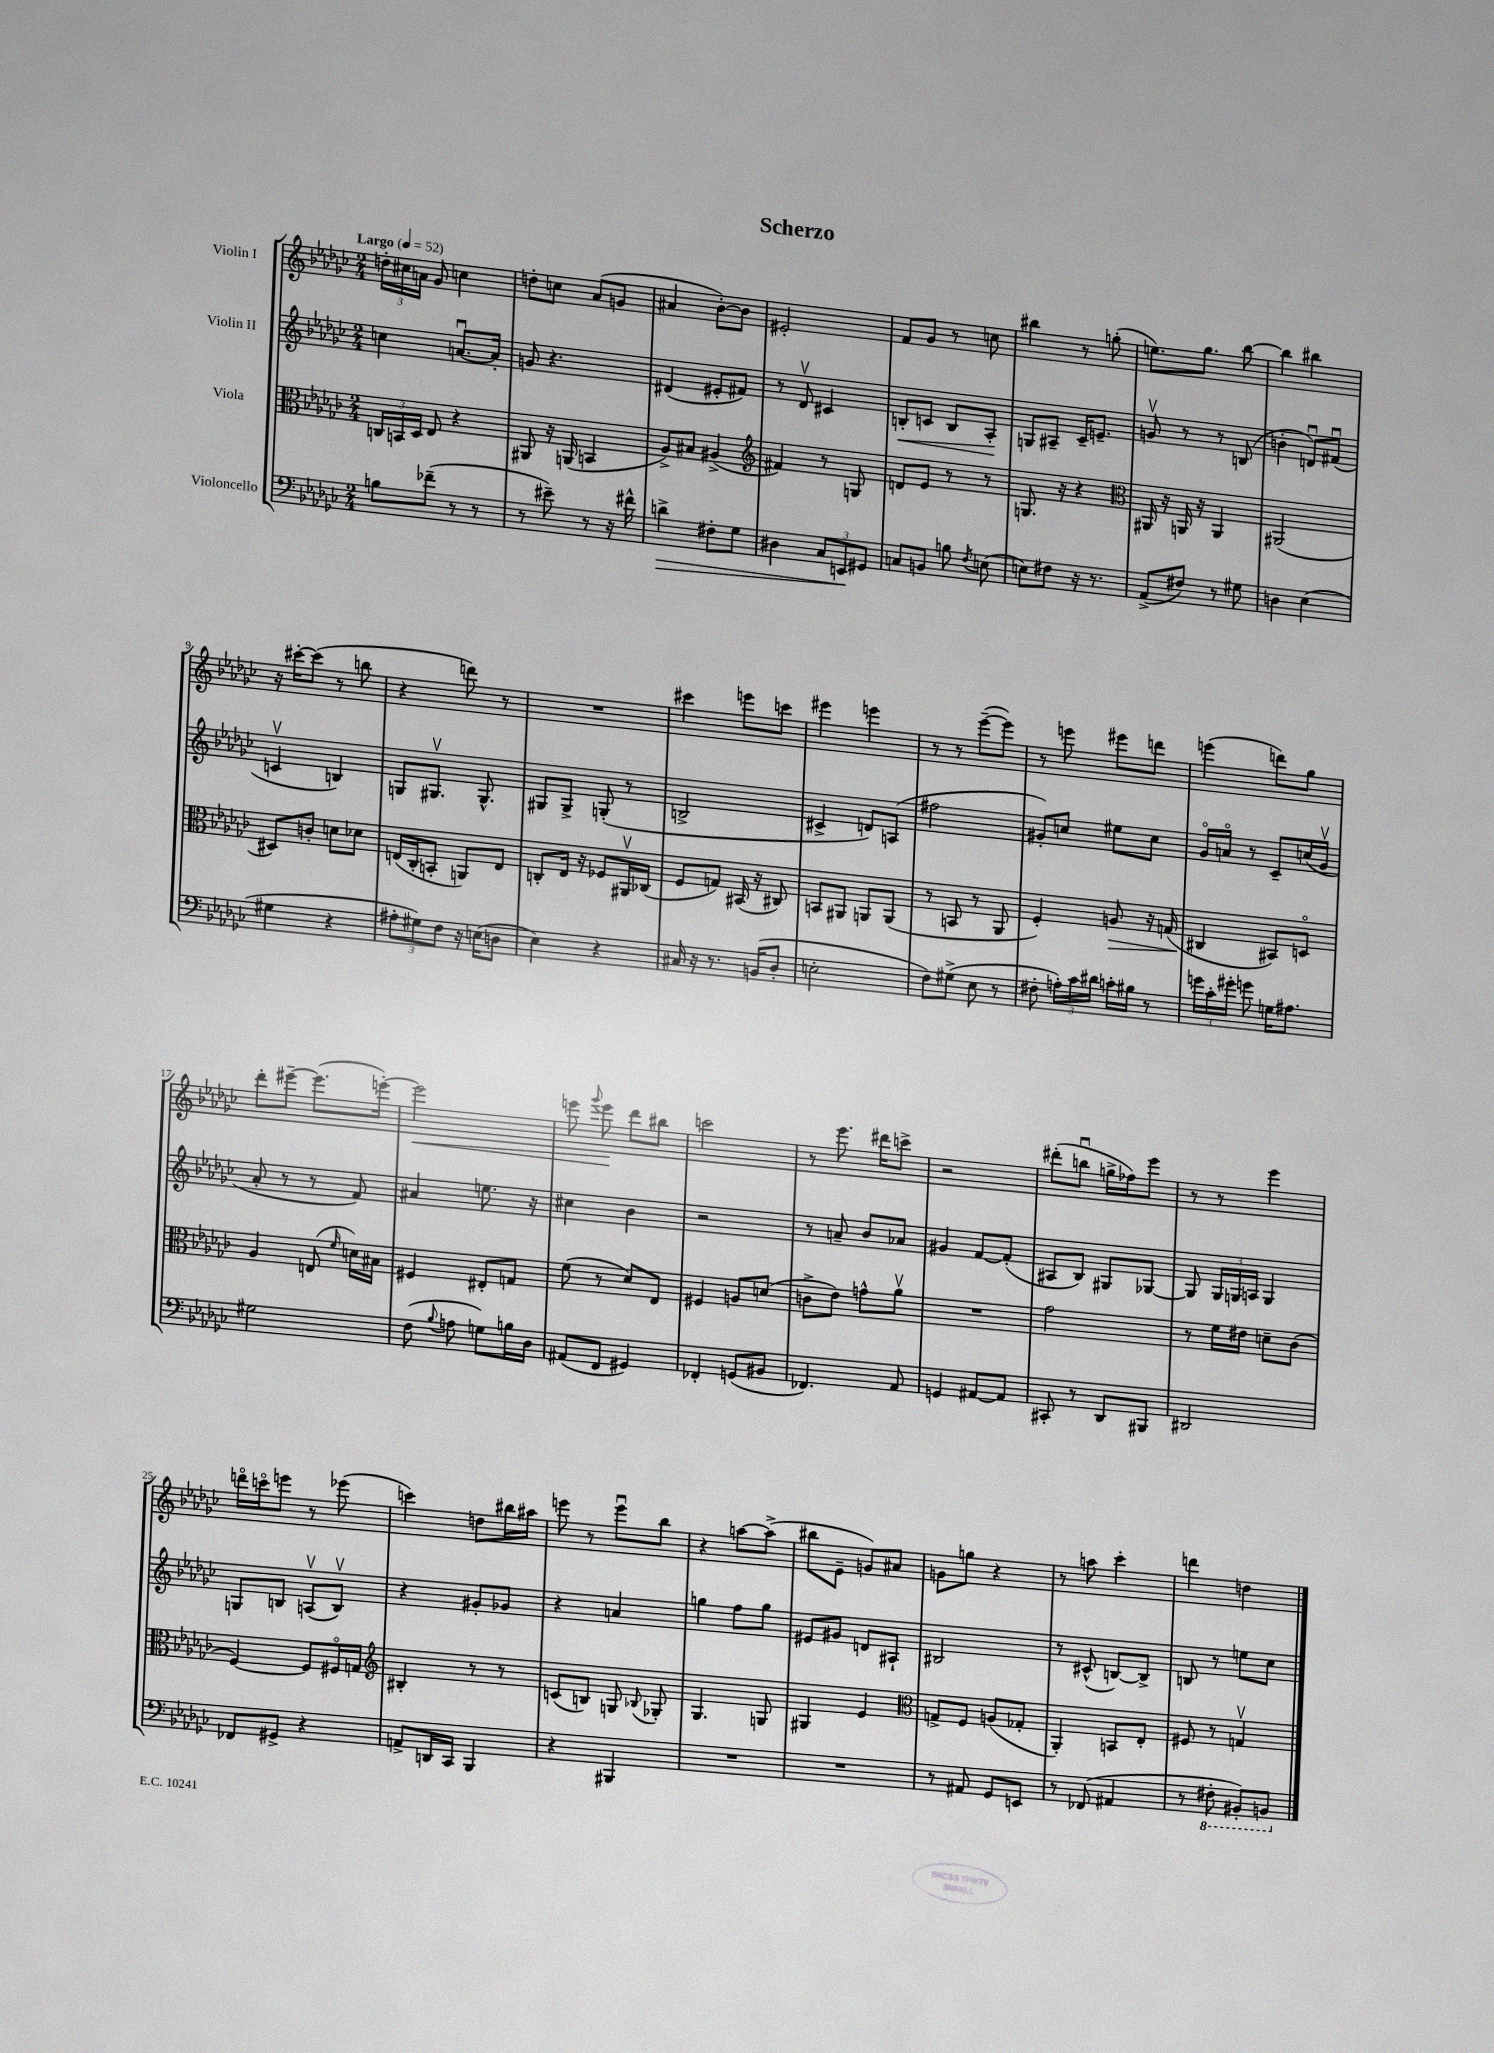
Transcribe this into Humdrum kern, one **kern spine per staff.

**kern	**dynam	**kern	**dynam	**kern	**dynam	**kern	**dynam
*part4	*part4	*part3	*part3	*part2	*part2	*part1	*part1
*staff4	*staff4	*staff3	*staff3	*staff2	*staff2	*staff1	*staff1
*I"Violoncello	*	*I"Viola	*	*I"Violin II	*	*I"Violin I	*
*clefF4	*	*clefC3	*	*clefG2	*	*clefG2	*
*k[b-e-a-d-g-c-]	*	*k[b-e-a-d-g-c-]	*	*k[b-e-a-d-g-c-]	*	*k[b-e-a-d-g-c-]	*
*M2/4	*	*M2/4	*	*M2/4	*	*M2/4	*
*MM52	*	*MM52	*	*MM52	*	*MM52	*
=1	=1	=1	=1	=1	=1	=1	=1
!	!	!	!	!	!	!LO:TX:a:B:t=Largo	!
8Bn\L	.	24Cn/LL	.	4ccn\	.	24ddn'\LL	.
.	.	24BBn/	.	.	.	24cc#X\	.
.	.	24D-/JJ	.	.	.	24an\JJ	.
(8f-X~\J	.	8E-/	.	.	.	8g-/	.
8r	.	4r	.	[8.anu/L	.	4ccn\	.
8r	.	.	.	.	.	.	.
.	.	.	.	16a'/Jk]	.	.	.
=2	=2	=2	=2	=2	=2	=2	=2
8r	.	8AA#X/	.	8gn/	.	8ddn'\L	.
8e#X~\)	.	16r	.	4.r	.	8ccn\J	.
.	.	(16AAn/	.	.	.	.	.
8r	.	4BBn/	.	.	.	(8a-/L	.
16r	.	.	.	.	.	8gn/J	.
16f#X^^\	.	.	.	.	.	.	.
=3	=3	=3	=3	=3	=3	=3	=3
!	!LO:HP:b	!	!	!	!	!	!
4dn^\	>	8A-^/L)	.	(4d#X/	.	4a#X/	.
.	.	8B#X/J	.	.	.	.	.
8F#X'\L	.	(4A#X^/	.	8e#X'/L	.	[8b-'\L)	.
8G-\J	.	.	.	8f#X/J)	.	8b-\J]	.
=4	=4	=4	=4	=4	=4	=4	=4
*	*	*clefG2	*	*	*	*	*
4D#X\	.	4f#X/)	.	8r	.	2e#X'/	.
.	.	.	.	8d-v/	.	.	.
12C-/L	.	8r	.	4c#X/	.	.	.
12EEn/	.	.	.	.	.	.	.
.	.	8Gn/	.	.	.	.	.
12GG#X/J	]	.	.	.	.	.	.
=5	=5	=5	=5	=5	=5	=5	=5
!	!	!	!	!	!LO:HP:b	!	!
8Cn/L	.	8dn/L	.	8Bn'/L	<	8f/L	.
8BBn/J	.	8e-/J	.	8cn/J	.	8g-/J	.
8Bn\	.	8r	.	8B/L	.	8r	.
8qF/	.	.	.	.	.	.	.
(8En\	.	8r	.	8A-'/J	.	8ccn\	.
.	.	.	.	.	[	.	.
=6	=6	=6	=6	=6	=6	=6	=6
8En\L)	.	8.Gn/	.	8Gn/L	.	4bb#X\	.
8F#X\J	.	.	.	8A#X~/J	.	.	.
.	.	16r	.	.	.	.	.
16r	.	4r	.	16c-~/KL	.	8r	.
8.r	.	.	.	8.en~/J	.	.	.
.	.	.	.	.	.	(8ggn'\	.
=7	=7	=7	=7	=7	=7	=7	=7
*	*	*clefC3	*	*	*	*	*
(8AA-^/L	.	16AA#X/	.	8gnv/	.	8.een\L)	.
.	.	16r	.	.	.	.	.
8F#X/J)	.	16AAn/	.	8r	.	.	.
.	.	16r	.	.	.	8.gg-\J	.
8r	.	4AA/	.	8r	.	.	.
8G#X\	.	.	.	(8Bn/	.	[8bb-\	.
=8	=8	=8	=8	=8	=8	=8	=8
4Dn\	.	(2AA#X/	.	4bn'\	.	4bb-\]	.
(4E-\	.	.	.	8dnu/L)	.	4bb#X\	.
.	.	.	.	(8f#Xu/J	.	.	.
!!LO:LB:g=z
=9	=9	=9	=9	=9	=9	=9	=9
4G#X\	.	8D#X/L)	.	4cnv/	.	16r	.
.	.	.	.	.	.	[16ccc#X'\KL	.
.	.	8cn'/J	.	.	.	(8ccc#\J]	.
4r	.	8dn\L	.	4Bn/)	.	8r	.
.	.	8d-X\J	.	.	.	8bbn\	.
=10	=10	=10	=10	=10	=10	=10	=10
12A#X'\L	.	(16En/LL	.	8Gn/L	.	4r	.
.	.	16C-'/J	.	.	.	.	.
12G#X\)	.	.	.	.	.	.	.
.	.	8BBn'/J	.	8.G#Xv/J	.	.	.
12F\J	.	.	.	.	.	.	.
16r	.	8AAn/L)	.	.	.	8dddn\)	.
(16En\KL	.	.	.	8.G#^^/	.	.	.
8Dn\J	.	8E/J	.	.	.	8r	.
=11	=11	=11	=11	=11	=11	=11	=11
4E-\)	.	8Cn'/L	.	8G#X/L	.	2r	.
.	.	16E-/Jk	.	8G#^/J	.	.	.
.	.	16r	.	.	.	.	.
4r	.	8F-X/L	.	(8Gn'/	.	.	.
.	.	16AA#Xv/L	.	8r	.	.	.
.	.	(16C-X/JJ	.	.	.	.	.
=12	=12	=12	=12	=12	=12	=12	=12
16C#X/	.	8F/L	.	2Bn^/	.	4ccc#X\	.
16r	.	.	.	.	.	.	.
8.r	.	8Gn/J)	.	.	.	.	.
.	.	(16BB#X/	.	.	.	8eeen\L	.
(16BBn/KL	.	16r	.	.	.	.	.
8D-'/J	.	8C#X/)	.	.	.	8cccn\J	.
=13	=13	=13	=13	=13	=13	=13	=13
2En'\	.	8BBn/L	.	4c#X^/	.	4eee#X\	.
.	.	8AA#X/J	.	.	.	.	.
.	.	8AAn/L	.	8dn/L)	.	4eeen\	.
.	.	(8AA/J	.	(8An/J	.	.	.
=14	=14	=14	=14	=14	=14	=14	=14
8F\L)	.	8r	.	2ff#X\	.	8r	.
(8G#X^\J	.	8BBn/	.	.	.	8r	.
8E-\	.	8r	.	.	.	([8eee-~\L	.
8r	.	8AA-/	.	.	.	8eee-\J])	.
=15	=15	=15	=15	=15	=15	=15	=15
8F#X'\	.	4F'/)	.	8g#X'/L)	.	8r	.
24An'\LL)	.	.	.	8ccn/J	.	8eeen\	.
24c-\	.	.	.	.	.	.	.
24d#X\JJ	.	.	.	.	.	.	.
!	!	!	!LO:HP:b	!	!	!	!
16cn'\LL	.	8An/	>	8ee#X\L	.	8eee#X\L	.
16B#X\JJ	.	.	.	.	.	.	.
8r	.	16r	.	8cc\J	.	8dddn\J	.
.	.	(16Gn/	.	.	.	.	.
=16	=16	=16	=16	=16	=16	=16	=16
24gn\LL	.	4C#X/	.	16g-/LL	.	(4eeen\	.
24c-'\	.	.	.	.	.	.	.
.	.	.	.	16an/JJ	.	.	.
24g#X'\JJ	.	.	.	.	.	.	.
8gn\	.	.	.	8r	.	.	.
16Gn\KL	.	8BB#X/L)	]	8c-~/L	.	8dddn\L)	.
8.A#X\J	.	.	.	.	.	.	.
.	.	8Dn/J	.	(16ccn/L	.	8gg-\J	.
.	.	.	.	16g-v/JJ	.	.	.
!!LO:LB:g=z
=17	=17	=17	=17	=17	=17	=17	=17
2G#X\	.	4A-/	.	8a-'/	.	8ddd-'\L	.
.	.	.	.	8r	.	[8eee#X~\J	.
.	.	(8En/	.	8r	.	(8.eee#\L]	.
.	.	16qqf/	.	.	.	.	.
.	.	16dn\LL)	.	8f/)	.	.	.
.	.	16B#X\JJ	.	.	.	[16eeen'\Jk)	.
=18	=18	=18	=18	=18	=18	=18	=18
!	!	!	!	!	!	!	!LO:HP:b
(8F\	.	4F#X/	.	4a#X/	.	2eee\]	<
8qqB-/	.	.	.	.	.	.	.
8An\	.	.	.	.	.	.	.
8Gn\L)	.	8E#X'/L	.	8.een\	.	.	.
16Bn\L	.	8Gn/J	.	.	.	.	.
16D-\JJ	.	.	.	16r	.	.	.
=19	=19	=19	=19	=19	=19	=19	=19
(8AA#X/L	.	(8f\	.	4cc#X\	.	8eeen\	.
.	.	.	.	.	.	8qqggg-/	.
8FF/J	.	8r	.	.	.	8eee\	.
4GG#X/)	.	8d-/L)	.	4b-\	.	8ddd-\L	[
.	.	8E-/J	.	.	.	8bb#X\J	.
=20	=20	=20	=20	=20	=20	=20	=20
4FF-X'/	.	4F#X/	.	2r	.	2cccn\	.
(8GGn/L	.	8An/L	.	.	.	.	.
8BB#X/J	.	(8dn/J	.	.	.	.	.
=21	=21	=21	=21	=21	=21	=21	=21
4.FF-X/)	.	8cn^\L	.	8r	.	8r	.
.	.	8e-\J)	.	8an~/	.	8.eee-\	.
.	.	8gn^^\L	.	8b-/L	.	.	.
.	.	.	.	.	.	16ddd#X\KL	.
8AA-/	.	8a-v\J	.	8a-X/J	.	8cccn^\J	.
=22	=22	=22	=22	=22	=22	=22	=22
4GGn/	.	2r	.	4g#X/	.	2r	.
[8AA#X/L	.	.	.	[8f/L	.	.	.
8AA#/J]	.	.	.	(8f'/J]	.	.	.
=23	=23	=23	=23	=23	=23	=23	=23
8CC#X'/	.	2g-\	.	8A#X/L	.	(8ddd#X'\L	.
8r	.	.	.	8B-/J)	.	8bbnu\J	.
8DD-/L	.	.	.	8G#X/L	.	16ggn^\LL	.
.	.	.	.	.	.	16ff-X\J)	.
8BBB#X/J	.	.	.	[8G-X/J	.	8eee-\J	.
=24	=24	=24	=24	=24	=24	=24	=24
2DD#X/	.	8r	.	8G-/]	.	8r	.
.	.	16f\LL	.	24G-/LL	.	8r	.
.	.	.	.	24Gn/	.	.	.
.	.	16e#X\JJ	.	.	.	.	.
.	.	.	.	24An/JJ	.	.	.
.	.	8dn~\L	.	4G/	.	4eee-\	.
.	.	(8c-\J	.	.	.	.	.
!!LO:LB:g=z
=25	=25	=25	=25	=25	=25	=25	=25
8FF-X/L	.	[4F/)	.	8Gn/L	.	16dddn\LL	.
.	.	.	.	.	.	16cccn\J	.
8GG#X^/J	.	.	.	8Bn/J	.	8eeen\J	.
4r	.	8F/L]	.	(8Anv/L	.	8r	.
.	.	16F#X/L	.	8Bv/J)	.	(8eee-X\	.
.	.	16Gn/JJ	.	.	.	.	.
=26	=26	=26	=26	=26	=26	=26	=26
*	*	*clefG2	*	*	*	*	*
8AAn^/L	.	4B#X'/	.	4r	.	4cccn\)	.
16DDn/L	.	.	.	.	.	.	.
16CC-/JJ	.	.	.	.	.	.	.
4BBB-/	.	8r	.	8g#X'/L	.	8ddn\L	.
.	.	8r	.	8g-X/J	.	16bb#X\L	.
.	.	.	.	.	.	16aa#X\JJ	.
=27	=27	=27	=27	=27	=27	=27	=27
4r	.	(8cn/L	.	4r	.	8eeen\	.
.	.	8Bn/J)	.	.	.	8r	.
4BBB#X/	.	8Gn/	.	4an/	.	8eeeu\L	.
.	.	8qqB-X/	.	.	.	.	.
.	.	8G-X'/	.	.	.	8bb-\J	.
=28	=28	=28	=28	=28	=28	=28	=28
2r	.	4.G-/	.	4ggn\	.	4r	.
.	.	.	.	8ff\L	.	[8aan\L	.
.	.	8Gn/	.	8gg\J	.	(8aa^\J]	.
=29	=29	=29	=29	=29	=29	=29	=29
2r	.	4G#X/	.	8e#X/L	.	8bb#X\L	.
.	.	.	.	8g#X/J	.	8e-~\J	.
.	.	4e-/	.	8dn/L	.	8gn/L)	.
.	.	.	.	8A#X`/J	.	8a#X/J	.
=30	=30	=30	=30	=30	=30	=30	=30
*	*	*clefC3	*	*	*	*	*
8r	.	8Gn^/L	.	2B#X/	.	8gn\L	.
8AA#X/	.	8F/J	.	.	.	8ggn\J	.
8GG-/L	.	(8An/L	.	.	.	4r	.
8EEn/J	.	8G-X'/J	.	.	.	.	.
=31	=31	=31	=31	=31	=31	=31	=31
8r	.	4AA-'/)	.	8r	.	8r	.
(8FF-X/	.	.	.	(8c#X^^/	.	8aan\	.
4AA#X/	.	8BBn/L	.	[8Bn/L)	.	4ccc-'\	.
.	.	8E-'/J	.	8B^/J]	.	.	.
=32	=32	=32	=32	=32	=32	=32	=32
8r	.	8F#X/	.	8Bn/	.	4dddn\	.
*8ba	*	*	*	*	*	*	*
8FF#X'\	.	8r	.	8r	.	.	.
8BBB#X'/L)	.	4Gnv/	.	8een\L	.	4ddn\	.
8BBBn/J	.	.	.	8cc-\J	.	.	.
*X8ba	*	*	*	*	*	*	*
==	==	==	==	==	==	==	==
*-	*-	*-	*-	*-	*-	*-	*-
